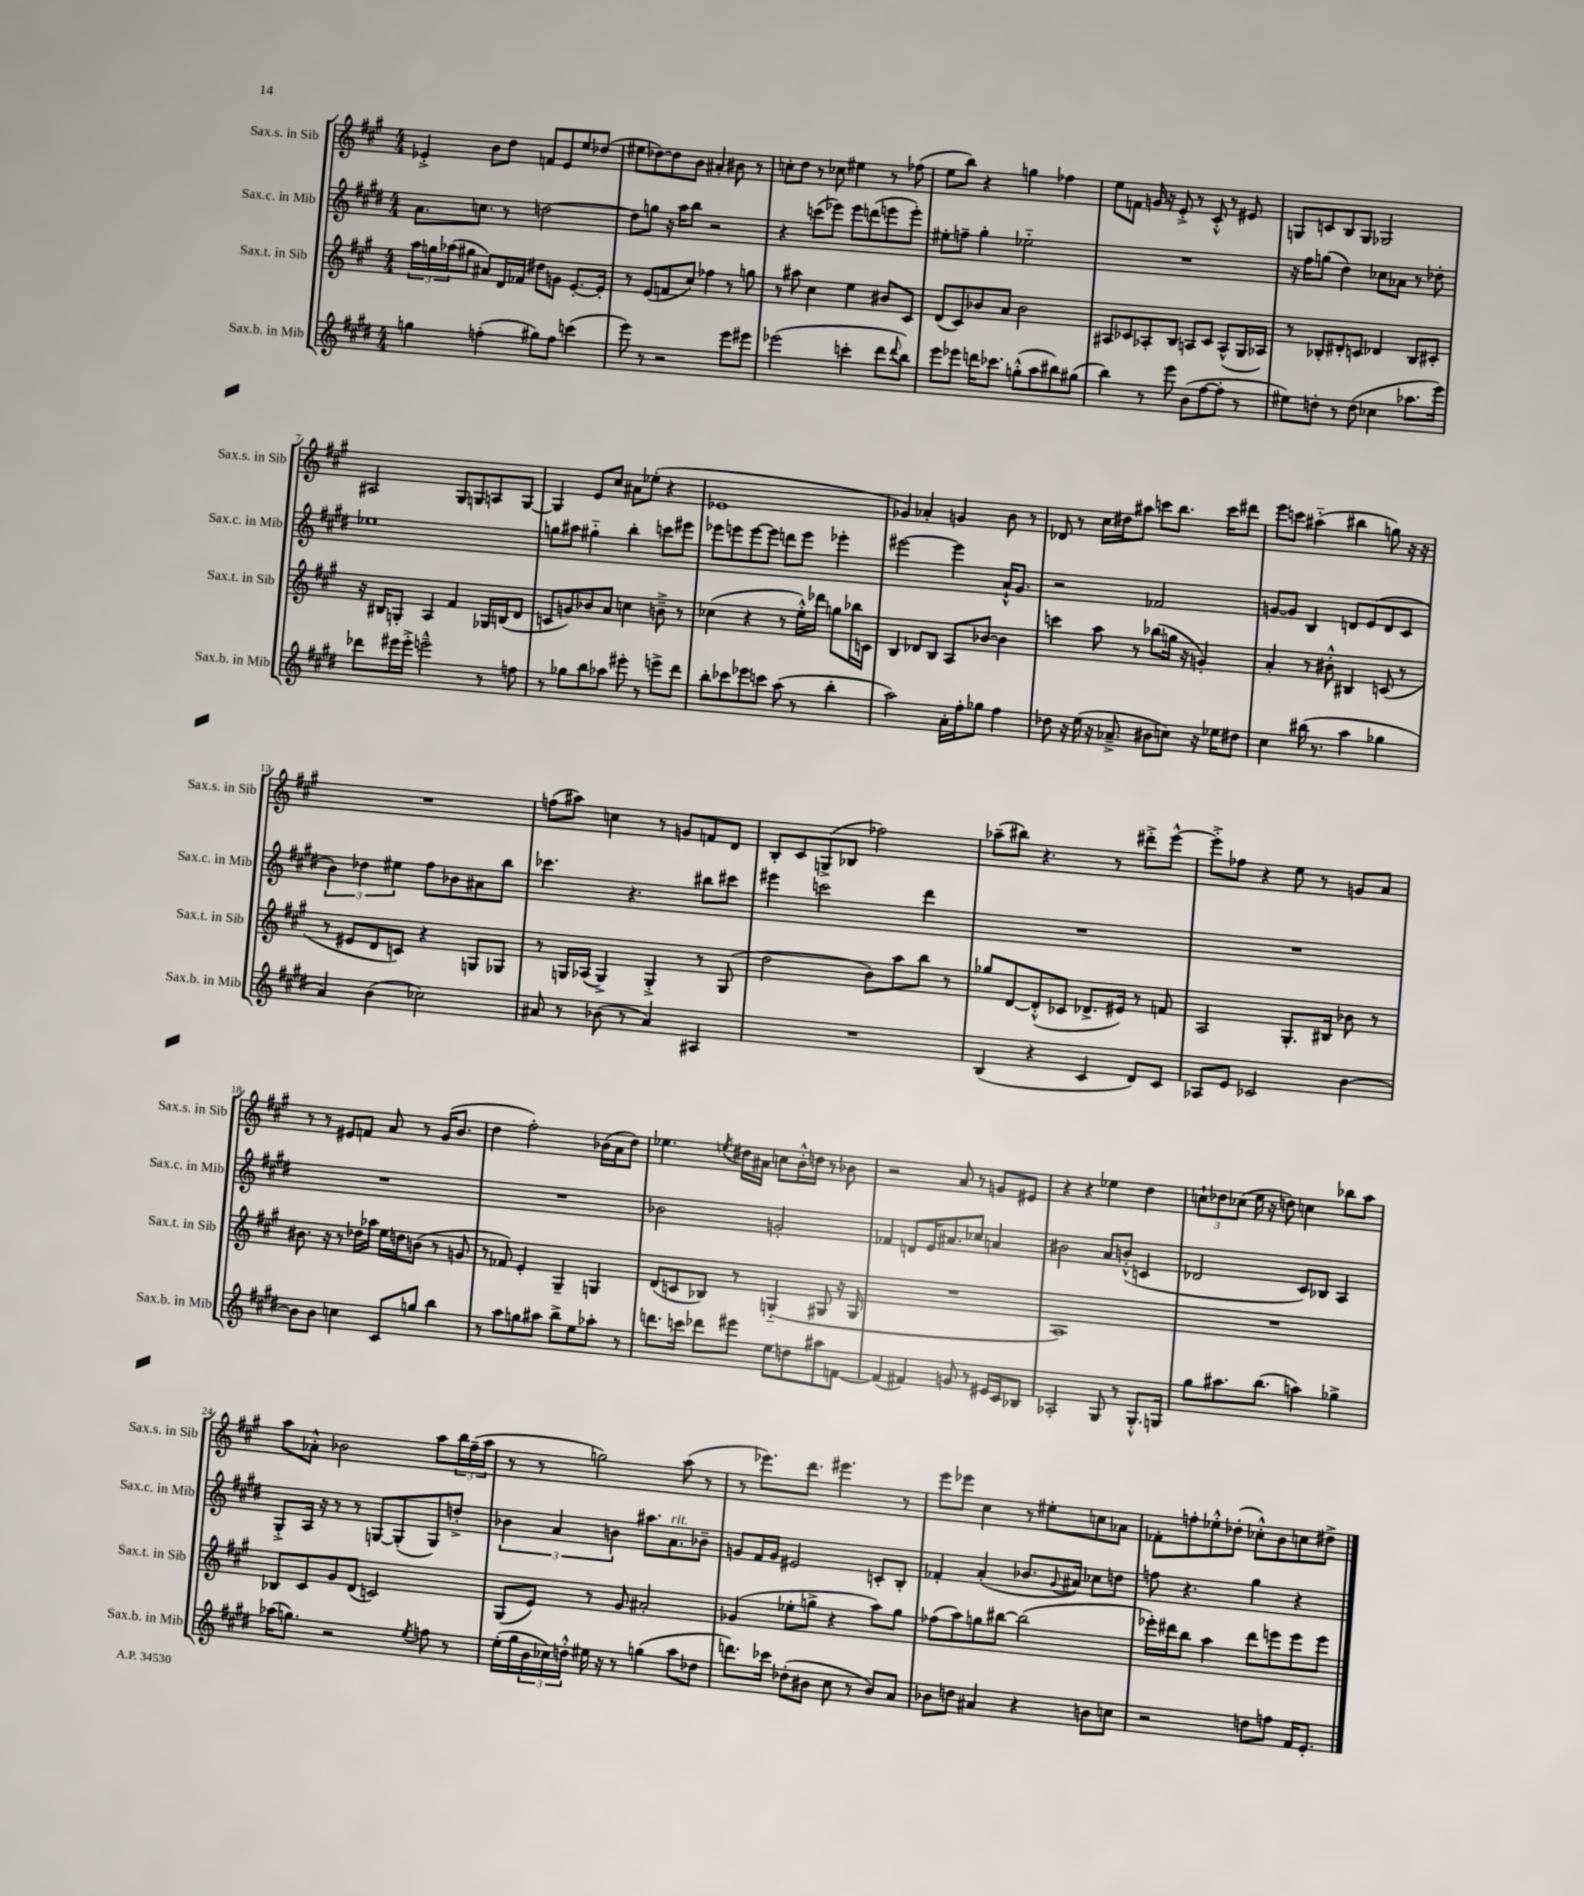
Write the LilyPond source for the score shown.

<<
\new StaffGroup <<
\new Staff = "s0" \with { instrumentName = "Sax.s. in Sib" shortInstrumentName = "Sax.s. in Sib" } {
    \clef treble \key a \major \numericTimeSignature \time 4/4
    ees'4-.-> b'8 d''8 f'8 ees'8 e''8 des''8( |
    eis''8 des''8~) des''8 b'8 ais'4-. bis'8 r8 |
    c''8-. d''8 r8 ces''8 eis''4 r8 fes''8( |
    e''8 b''8) r4 g''4 fes''4 |
    e''8 f'8 g'16 r16 e'8-.-> r8 cis'8-.-^ r8 eis'8 |
    g8 c'8 b8 g8 ges2 |
    ais2 gis8 g8 a8 g8~ |
    g4 e'8 cis''8 ais'8 ees''8-.( r4 |
    ees'1 |
    ges'4) aes'4-. g'4 b'8 r8 |
    des'8 r8 cis''16 dis''16 ais''8 c'''8 b''8. c'''16 dis'''8 |
    e'''8 c'''8 ais''4-_( bis''4 g''8) r16 r16 |
    R1 |
    f''8( ais''8) c''4 r8 g'8 f'8 d'8 |
    b8-. cis'8 g8->( bes8 fes''2) |
    aes''8--( bis''8) r4. r8 dis'''8-.-> e'''8~-^ |
    e'''8-.-> fes''8 r4 e''8 r8 g'8 a'8 |
    r8 r8 eis'8 f'8 a'8 r8 gis'16( b'8. |
    d''4 fis''2-.) bes'16( a'16 d''8) |
    ees''4. \acciaccatura { e''8 } dis''16 ais'16 c''8 b'16-.-^ d''16 r8 bes'8 |
    r2 a'8 r8 g'8 eis'8 |
    r4 r4 ees''4 d''4 |
    \tuplet 3/2 { c''8-! des''8 ces''8( } e''16 r16 d''8) c''4 bes''8 a''8 |
    a''8 aes'8-.-^ bes'2 a''8 \tuplet 3/2 { b''16 fis''16--( a''16 } |
    r8 r8 g''2) a''8( r8 |
    r8 ees'''8.) d'''8. eis'''4. r8 |
    e'''8 ees'''8 cis''4 r8 eis''8-. c''8 aes'8 |
    fes'8-. f''8-. ees''8-.-^ des''8-.( ces''8-.-^) b'8 c''8 dis''8-> \bar "|." |
}
\new Staff = "s1" \with { instrumentName = "Sax.c. in Mib" shortInstrumentName = "Sax.c. in Mib" } {
    \clef treble \key e \major \numericTimeSignature \time 4/4
    a'8. c''8. r8 d''2~ |
    d''8 g''8 r16 a''16 b''8 r2 |
    r4 c'''8( ees'''8) ees'''8 d'''8( e'''8 e'''8-.) |
    eis''8-. f''8-- gis''4-. ees''2-_ |
    R1 |
    r16 fis''16 g''8( dis''4) ces''8 aes'8 r8 des''8-. |
    ees''1 |
    g''8 ais''8 gis''4-_ b''4-. c'''8 eis'''8 |
    ees'''8 e'''8 e'''8~ e'''8 d'''8 e'''8 ees'''4-. |
    eis'''2~ eis'''4 a'16-!-^ gis'8. |
    r2 fes'2 |
    g'8~ g'8 b4 d'8 e'8( d'8 cis'8 |
    \tuplet 3/2 { b'4) des''4 eis''4 } fis''8 bes'8 ais'8 b''8 |
    ces'''4. r4. bis''8 cis'''8 |
    eis'''4 c'''2 dis'''4 |
    R1 |
    R1 |
    R1 |
    R1 |
    bes'2 g'2-. |
    fes'4 d'8 e'16 ais'8. ces''8 a'4 |
    bis'2 a'8 b'8-.-^( c'4 |
    des'2 cis'8) bes8 a4 |
    gis8-.-> a16 r16 r8 r8 g8~ g8-.( g8) d''8-.-> |
    \tuplet 3/2 { bes'4 a'4 b'4 } ais''8. a'8.^\markup { \italic "rit." } bes'8-- |
    g'8 fis'16 g'16 eis'2 c'8-. b8-. |
    fes'4-. a'4-.( bes'8. \appoggiatura { gis'8 } ais'16) ces''8 d''8 |
    f''8 r4. gis''4 r4 \bar "|." |
}
\new Staff = "s2" \with { instrumentName = "Sax.t. in Sib" shortInstrumentName = "Sax.t. in Sib" } {
    \clef treble \key a \major \numericTimeSignature \time 4/4
    \tuplet 3/2 { a''16 g''16 aes''16( } gis''8 ais'8) d'16 fes'16 dis''8 g'8 e'8.~-. e'16-. |
    r8 e'8( f'8 cis''8) fes''4 r8 g''8 |
    r8 ais''8 cis''4 e''4 bis'8 cis'8 |
    d'8( cis'8) bes'8 a'8 bes'2 |
    ais8 ces'8 aes8-. b8 a8 ces'8 a8-^( gis16 aes16) |
    r8 bes8-. dis'8-. c'8 des'4 bes8 cis'8-. |
    r16 bis16 g8-. a4 fis'4 ges16 b16( d'8 |
    c'8 g'8) bes'8 a'8 c''4 b'8---> r8 |
    ces''4( r4 r8 e''16-.-^) des'''16 g''8 bes''16 c'16 |
    b4 des'8 b8 a8 bes'8~ bes'4 |
    c'''4 a''8 r8 bes''8( g''16 r16 g'4-.) |
    a'4-. r8 bis'8-.-^ bis4 c'8( r8 |
    r8 eis'8 d'8 c'8) r4 g8 ges8 |
    r8 g16 aes16( g4->) g4-.-> r8 g8( |
    d''2 b'8) a''8 b''8 r8 |
    ges''8 d'8~ d'8-.-^( ces'8 des'8.-> eis'16) r8 f'8 |
    a2 gis8.-. bis16 bes'8 r8 |
    bis'8. r16 r8 des''16 aes''16 e''16 d''16 b'8( r8 g'8 |
    r8 fes'8) e'4-. gis4-- g4 |
    d'8( c'8 bes8) r8 g4-_( gis8 r16 gis16 |
    R1 |
    a1) |
    R1 |
    bes8 cis'8 gis'8 d'8( c'2) |
    gis8( e'8) r8 gis'8 ais'2-. |
    ges'4( ees''8-. g''8-> r4 a''8) g''8 |
    fes''8( a''8) g''8 bis''8~ bis''2( |
    ees'''16-.) dis'''16 b''8 a''4 dis'''8 e'''8 e'''8 e'''8 \bar "|." |
}
\new Staff = "s3" \with { instrumentName = "Sax.b. in Mib" shortInstrumentName = "Sax.b. in Mib" } {
    \clef treble \key e \major \numericTimeSignature \time 4/4
    g''4 f''4-.( gis''8) f''8 c'''4( |
    e'''8) r8 r2 e'''8 eis'''8 |
    ees'''2( c'''4-. dis'''8 \appoggiatura { dis'''8 } b''8) |
    e'''8 ees'''8 d'''16 ces'''8. g''8-.-^( a''8 bis''8) gis''8( |
    b''4) r8 e'''8 b'8( fis''8~ fis''8-. r8 |
    eis''8) d''8-. r8 d''8( ces''4 aes''8. e'''16) |
    des'''8 eis'''16 eis'''16-.-> e'''2---^ r8 f''8 |
    r8 ges''8 b''8 aes''8 eis'''8-. r8 e'''8-> dis'''8 |
    b''8-. ces'''8 ees'''8 c'''8 a''8( r8 b''4-. |
    a''2) a'16-. fis''16-. ges''8 fis''4 |
    des''8 r16 e''16( r16 aes'8.---> bis'8 c''8) r16 ees''16 dis''8 |
    cis''4 bis''16( r8. a''4 ges''4 |
    a'4) b'4( ces''2) |
    ais'8 r8 bes'8( r8 ais'4) ais4 |
    R1 |
    b4( r4 cis'4 dis'8) cis'8 |
    aes8 e'8 ces'2 b'4~ |
    b'8 b'8 c''4 cis'8 g''8 b''4 |
    r8 a''8 g''8 ais''8 b''8-> e''8 aes''8-. r8 |
    d'''8. c'''16 des'''8 eis'''8 e''8 d''8 ais''8 f'8~ |
    f'4( fis'4) g'8 r8 eis'16 cis'16 bes8 |
    aes2-. gis8 r8 gis8.-.-^ g16 |
    gis''8 ais''8. b''8.( a''4) ges''4-> |
    aes''16( g''8.) r2 \acciaccatura { e''8 } f''8 r8 |
    e''16-.( gis''16 \tuplet 3/2 { b'16 ces''16) d''16-.-^ } eis''16 r16 r8 g''4( a''8 des''8 |
    d'''8.) ces'''16 des''8-.( bis'8 cis''8 r8 bis'8) a'8 |
    bes'8 d''8 ais'4 r4 b'8 c''8 |
    r2 d''8 f''8 fis'16 e'8.-. \bar "|." |
}
>>
>>
